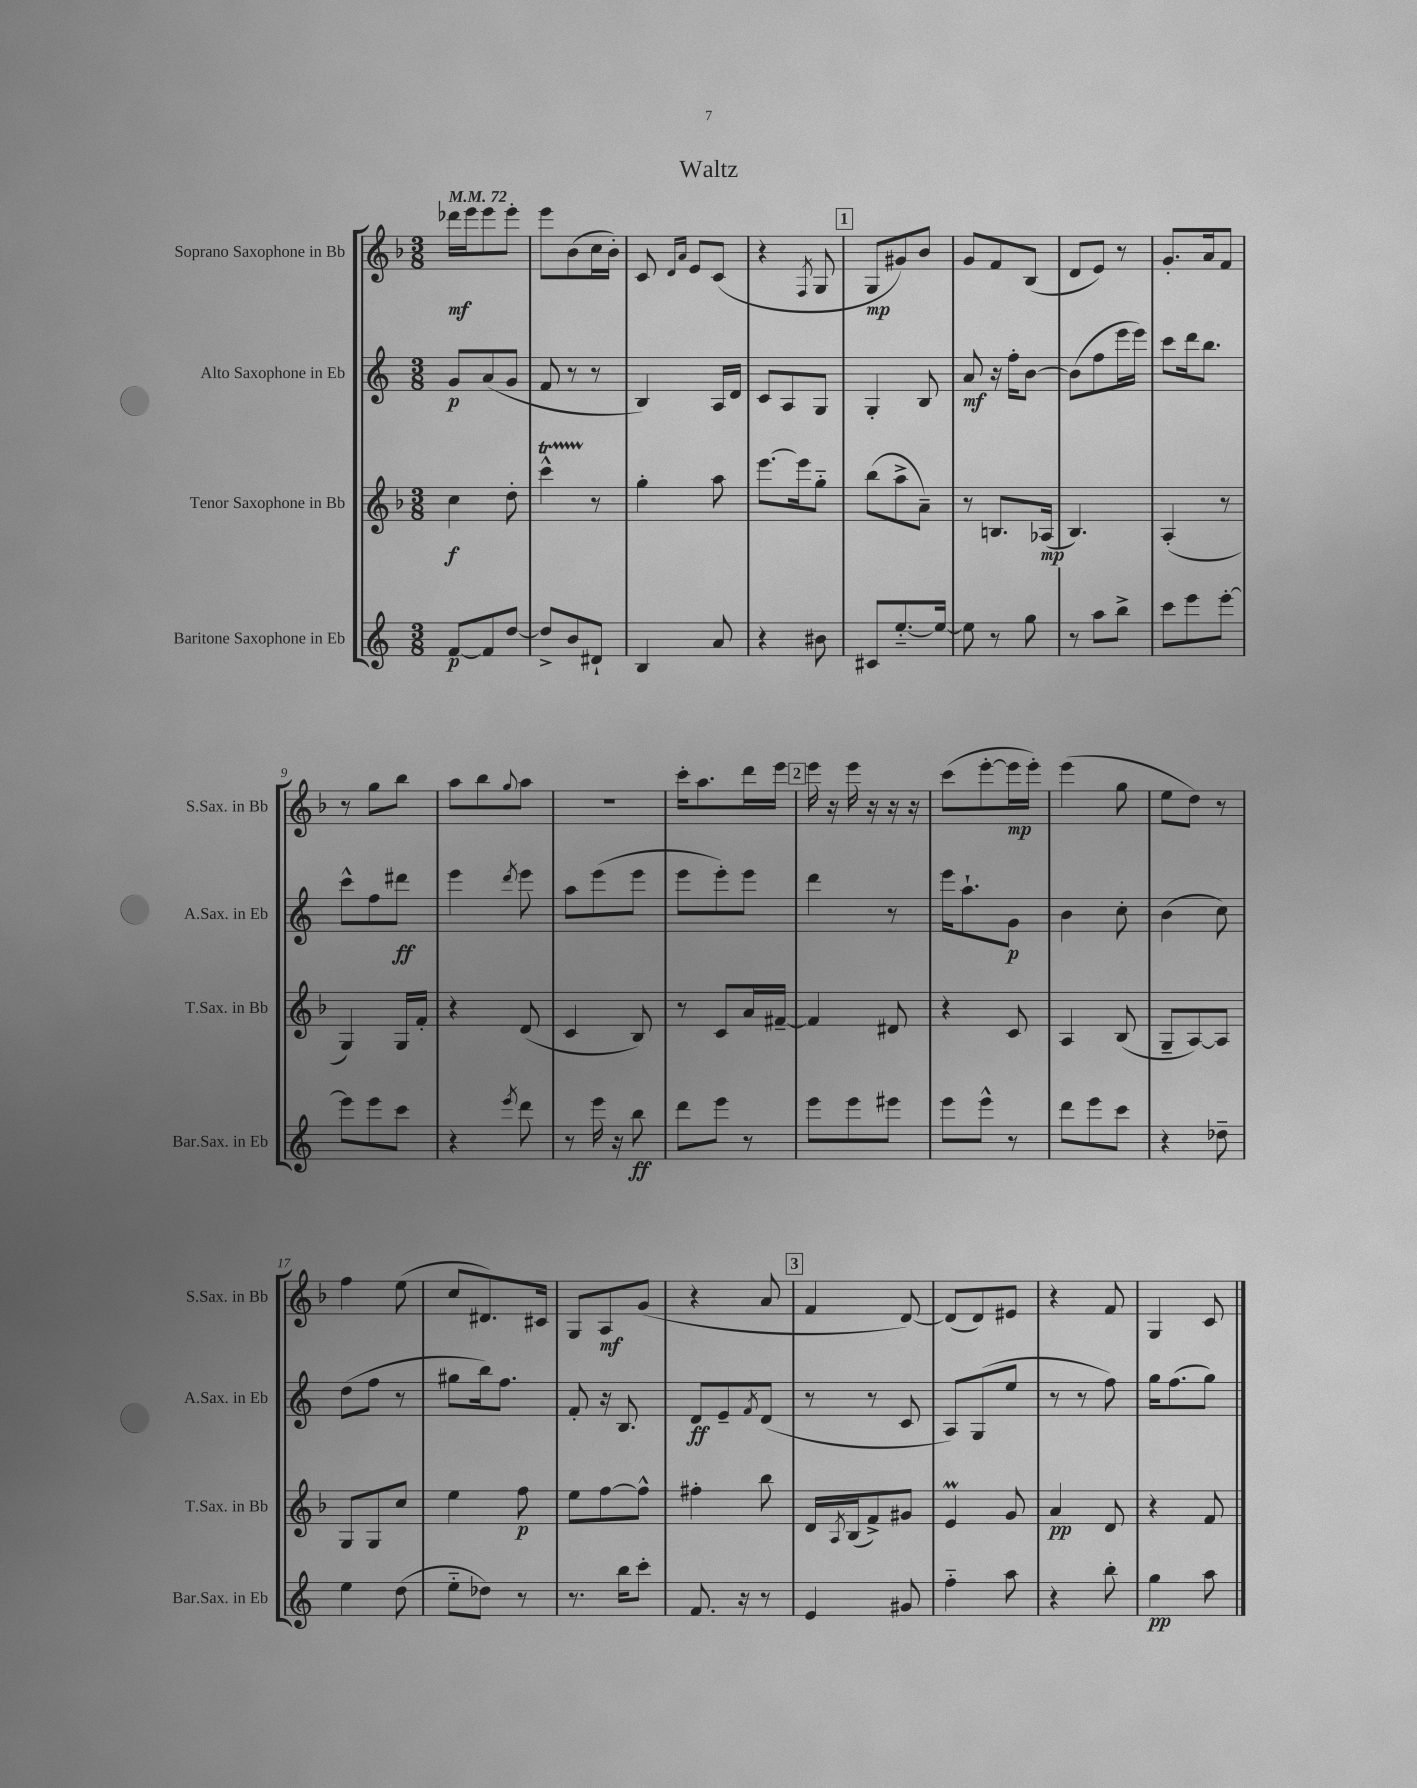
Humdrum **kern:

**kern	**kern	**kern	**kern
*staff4	*staff3	*staff2	*staff1
*clefG2	*clefG2	*clefG2	*clefG2
*k[]	*k[b-]	*k[]	*k[b-]
*M3/8	*M3/8	*M3/8	*M3/8
*MM72	*MM72	*MM72	*MM72
[8f/L	4cc\	8g/L	16ddd-\LL
.	.	.	16eee\J
8f/]	.	(8a/	8eee\
[8dd/J	8dd'\	8g/J	8eee'\J
=	=	=	=
8dd^/]L	4ccc^^\	8f/	8eee\L
8b/	.	8r	(8b-\
8d#`/J	8r	8r	16cc\L
.	.	.	16b-'\JJ)
=	=	=	=
4B/	4gg'\	4B/)	8c/
.	.	.	16qqd/LL
.	.	.	16qqa/JJ
.	.	.	8e/L
8a/	8aa\	16A/LL	(8c/J
.	.	16d/JJ	.
=	=	=	=
4r	[8.eee\L	8c/L	4r
.	.	8A/	.
.	16eee\]k	.	.
.	.	.	8qF/
8b#\	8gg'~\J	8G/J	8G/
=	=	=	=
8c#/L	(8bb-\L	4G'/	8G/L
[8.ee'~/	8aa^\	.	8g#/)
.	8a~\J)	8B/	8b-/J
16ee/_Jk	.	.	.
=	=	=	=
8ee\]	8r	8a/	8g/L
8r	8.B/L	16r	8f/
.	.	16ff'\LK	.
8gg\	.	[8b\J	(8B-/J
.	(16A-/Jk	.	.
=	=	=	=
8r	4.B-/)	(8b\]L	8d/L
8aa\L	.	8ff\	8e/J)
8bb^\J	.	16eee\L	8r
.	.	16eee\JJ)	.
=	=	=	=
8ccc\L	(4A'/	8ccc\L	8.g'/L
8eee\	.	16ddd\k	.
.	.	8.bb\J	16a/k
[8eee'\J	8r	.	8f/J
=	=	=	=
8eee\]L	4G/)	8ccc^^\L	8r
8eee\	.	8ff\	8gg\L
8ccc\J	16G/LL	8ddd#\J	8bb-\J
.	16f'/JJ	.	.
=	=	=	=
4r	4r	4eee\	8aa\L
.	.	.	8bb-\
8qeee/	.	8qddd/	8qqgg/
8ddd\	(8d/	8eee\	8aa\J
=	=	=	=
8r	4c/	8aa\L	4.r
16eee\	.	(8eee\	.
16r	.	.	.
8bb\	8B-/)	8eee\J	.
=	=	=	=
8ddd\L	8r	8eee\L	16ccc'\LK
.	.	.	8.aa\
8eee\J	8c/L	8eee'\)	.
8r	16a/L	8eee\J	16ddd\L
.	[16f#~/JJ	.	16eee\JJ
=	=	=	=
8eee\L	4f#/]	4ddd\	16eee\
.	.	.	16r
8eee\	.	.	16eee\
.	.	.	16r
8eee#\J	8d#/	8r	16r
.	.	.	16r
=	=	=	=
8eee\L	4r	16eee\LK	(8ccc\L
.	.	8.aa`\	.
8eee^^\J	.	.	[8eee'\
8r	8c/	8g\J	16eee\]L
.	.	.	16eee'\JJ)
=	=	=	=
8ddd\L	4A/	4b\	(4eee\
8eee\	.	.	.
8ccc\J	(8B-/	8cc'\	8gg\
=	=	=	=
4r	8G~/L	(4b\	8ee\L
.	[8A/)	.	8dd\J)
8dd-~\	8A/]J	8cc\)	8r
=	=	=	=
4ee\	8G/L	(8dd\L	4ff\
.	8G/	8ff\J	.
(8dd\	8cc/J	8r	(8ee\
=	=	=	=
8ee'~\L	4ee\	8gg#\L	8cc/L
8dd-\J)	.	16bb\k)	8.d#/)
.	.	8.ff\J	.
8r	8ff\	.	.
.	.	.	16c#/Jk
=	=	=	=
8.r	8ee\L	8f'/	8G/L
.	[8ff\	16r	8A/
16bb\LK	.	8.B/	.
8ccc'\J	8ff^^\]J	.	(8g/J
=	=	=	=
8.f/	4ff#'\	8d/L	4r
.	.	8e~/	.
16r	.	.	.
.	.	8qf/	.
8r	8bb-\	(8d/J	8a/
=	=	=	=
4e/	16d/LL	8r	4f/
.	8qA/	.	.
.	(16B-/J	.	.
.	8f^/)	8r	.
8g#/	8g#/J	8c/	[8d/)
=	=	=	=
4ff'~\	4e/	8A/L)	(8d/]L
.	.	(8G/	8d/)
8aa\	8g/	8ee/J	8e#/J
=	=	=	=
4r	4a/	8r	4r
.	.	8r	.
8bb'\	8d/	8ff\)	8f/
=	=	=	=
4gg\	4r	16gg\LK	4G/
.	.	(8.ff\	.
8aa\	8f/	8gg\J)	8c/
==	==	==	==
*-	*-	*-	*-
